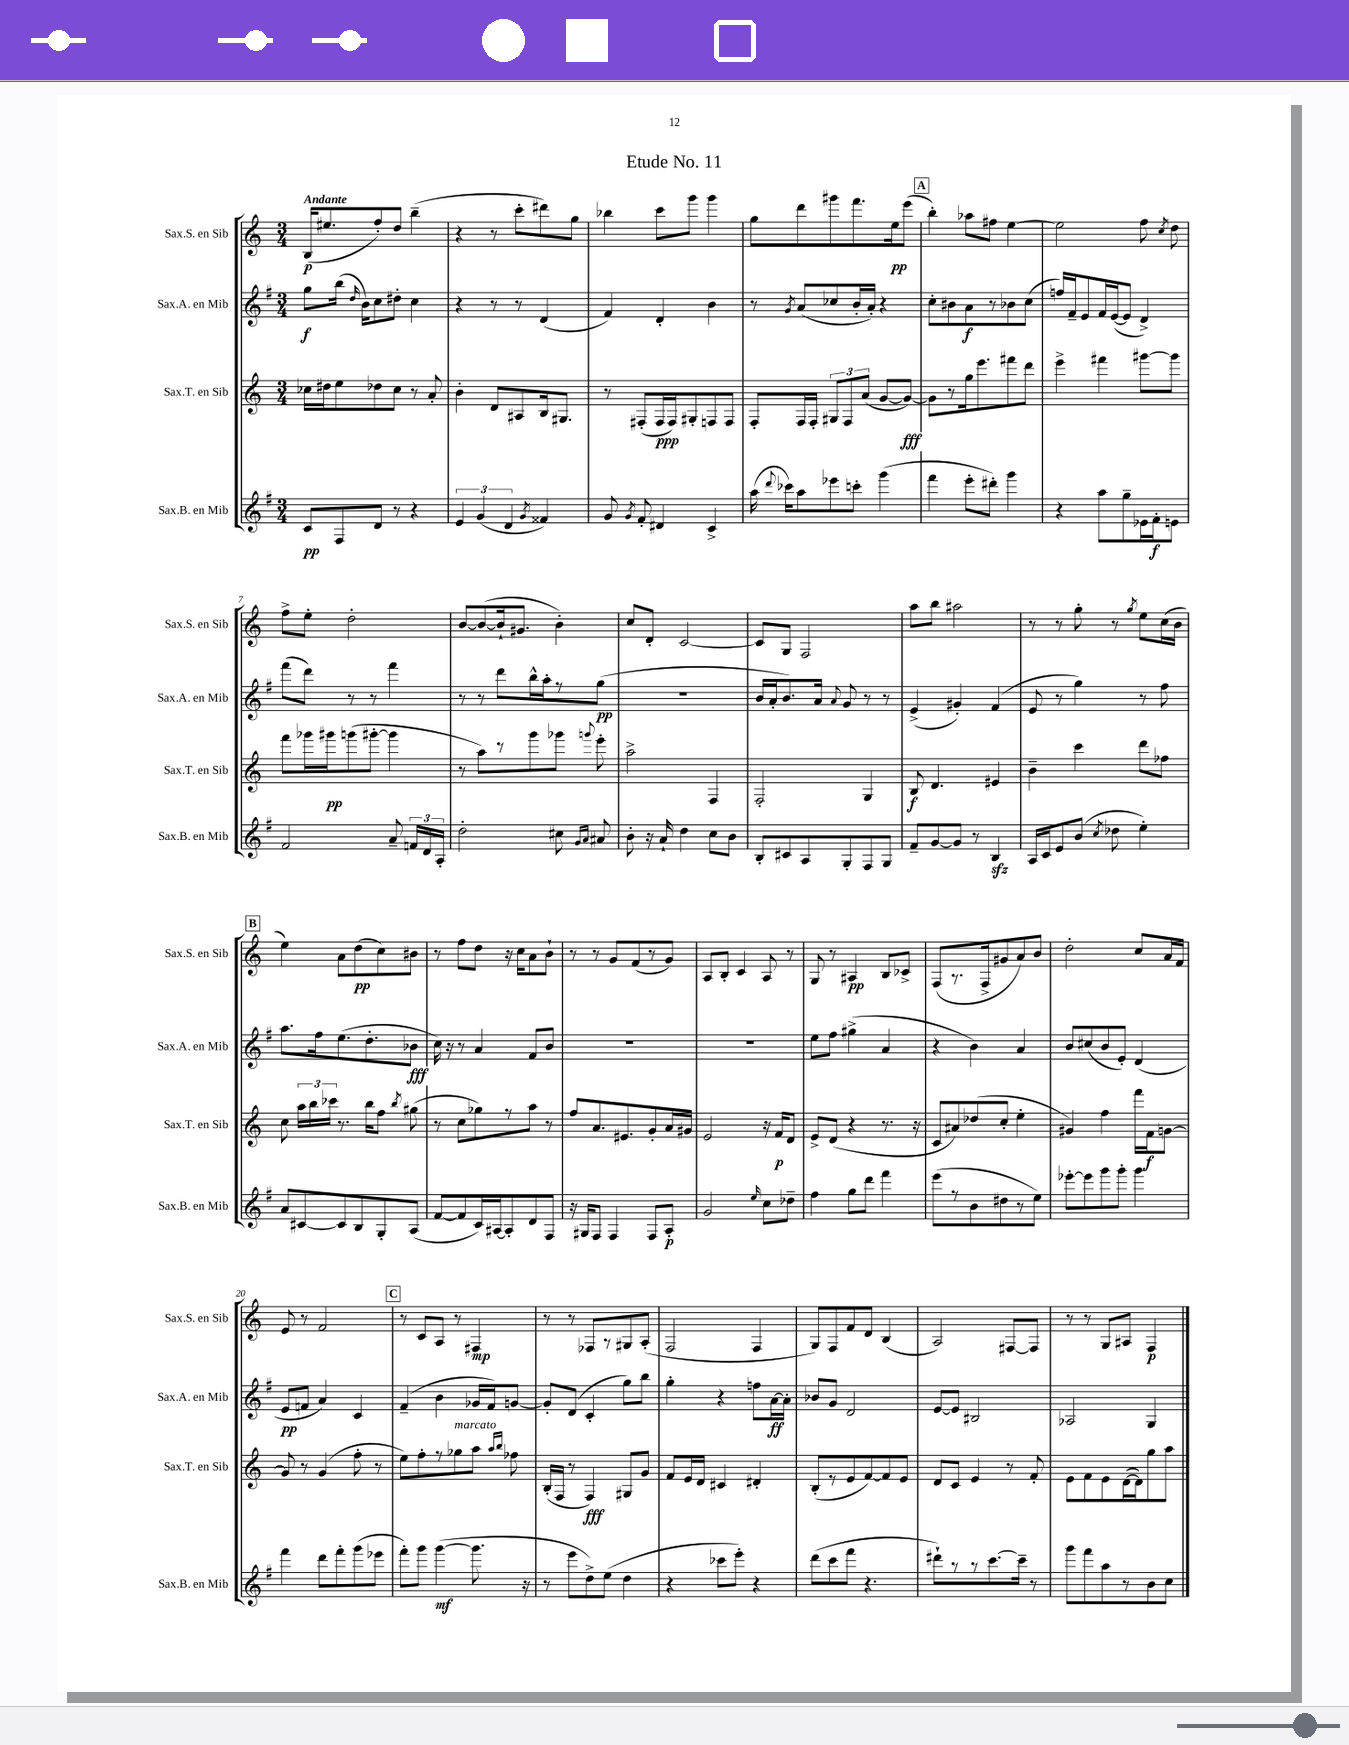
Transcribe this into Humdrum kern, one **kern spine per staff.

**kern	**kern	**kern	**kern
*staff4	*staff3	*staff2	*staff1
*clefG2	*clefG2	*clefG2	*clefG2
*k[f#]	*k[]	*k[f#]	*k[]
*M3/4	*M3/4	*M3/4	*M3/4
8c	16cc-	8gg	(16B
.	16dd#	.	8.ee#
8F#	8ee	(16bb	.
.	.	16qqdd	.
.	.	16b)	.
8d	8dd-	8cc	8ff')
8r	8cc-	8dd#'	8dd
4r	8r	4cc	(4bb~
.	8a'	.	.
=	=	=	=
6e	4b'	4r	4r
(6g	.	.	.
.	8d	8r	8r
6d	.	.	.
.	8A#	8r	8ccc'
8qg	.	.	.
4f##)	16B	(4d	8ddd#)
.	8.G#	.	.
.	.	.	8gg
=	=	=	=
8g	8r	4f#)	4bb-
8qg	.	.	.
8f#'	(8F#'	.	.
4d#	16F#	4d'	8ccc
.	16F#)	.	.
.	8G#'	.	8ggg
4c^	8F	4b	4ggg
.	8F	.	.
=	=	=	=
(16aa	8F'	8r	8gg
8qqddd	.	.	.
16ccc-)	.	.	.
.	.	8qg	.
8aa	16F	(8a	8ddd
.	16F'	.	.
8eee-	12G#	8cc-	8ggg#
.	12F	.	.
8ccc'	.	16b'	8.fff
.	(12a	.	.
.	.	16a')	.
(4ggg	[8g	4r	.
.	.	.	16ee
.	8g_)	.	(8eee
=	=	=	=
4fff#	8g]	8cc'	4bb')
.	8r	8b#	.
8eee'	16gg	8a	8aa-
.	8.eee	.	.
8ddd#')	.	8r	8ff#
4ggg	8fff#	8b-	[4ee
.	8ddd	(8cc	.
=	=	=	=
4r	4eee^	16ff)	2ee]
.	.	16f#~	.
.	.	8e	.
8aa	4fff#	16f#	.
.	.	([16e	.
8gg~	.	8e]	.
16e-	[8ggg#	4d^)	8ff
16f#'	.	.	.
.	.	.	8qcc
8e	8ggg#]	.	8dd
=	=	=	=
2f#	8fff	(8fff#	8ff^
.	16ggg-	8ddd)	8ee'
.	16ggg#	.	.
.	(8ggg	8r	2dd'
.	[8ggg#'	8r	.
8a~	4ggg#]	4fff#	.
24f	.	.	.
24d	.	.	.
24A'	.	.	.
=	=	=	=
2dd'	8r	8r	[8b
.	8aa)	8r	(8b_
.	8r	8ddd	16b`]
.	.	.	8.g#
.	8ggg	16bb^^	.
.	.	16aa'	.
8cc#	8ggg-	8r	4b')
16qqg	.	.	.
16qqa	8qqggg	.	.
8a#	8eee'	(8gg	.
=	=	=	=
8b'	2aa^	2.r	8cc
16r	.	.	8d'
16a`	.	.	.
4dd	.	.	[2c
8cc	4F	.	.
8b	.	.	.
=	=	=	=
8B'	2F'	16b	8c]
.	.	16a'	.
8c#	.	8.b)	8G
8A	.	.	2F
.	.	16a	.
.	.	8qqa	.
8G'	.	8g	.
8F#	4G	8r	.
8G	.	8r	.
=	=	=	=
8f#~	8B	(4e^	8aa
[8g	4.d	.	8bb
8g]	.	4g#')	2aa#
8r	.	.	.
4B	4e#	(4f#	.
=	=	=	=
16A	4b~	8e	8r
16c	.	.	.
8e	.	8r	8r
(8b	4ccc	4gg)	8gg'
8qcc	.	.	.
8dd-	.	.	8r
.	.	.	8qgg
4ee')	8ddd	8r	8ee
.	8ff-	8ff#	(16cc
.	.	.	16b
=	=	=	=
8a	8cc	8.aa	4ee)
[8c#	24aa	.	.
.	24bb	.	.
.	.	16ff#	.
.	24ccc-	.	.
8c#]	8.r	(8.ee	8a
8B	.	.	(8dd
.	16bb	8.dd'	.
8G'	8ff	.	8cc)
.	8qbb	.	.
(8A	(8gg#	8b-	8b#
=	=	=	=
[8f#	8r	16cc)	8r
.	.	16r	.
8f#]	8cc	8r	8ff
16c)	8gg-)	4a	8dd
[16A#	.	.	.
8A#']	8r	.	16r
.	.	.	16cc
8d	8aa	8f#	8a
8F#	8r	8b	8b`
=	=	=	=
16r	8ff	2.r	8r
16G#	.	.	.
8F#	8.a	.	8r
4F#	.	.	8g
.	8.e#	.	.
.	.	.	(8f
8F#	8g'	.	8r
8A'	16a	.	8g)
.	16g#	.	.
=	=	=	=
2g	2e	2.r	8A
.	.	.	8B'
.	.	.	4c
16qqee	.	.	.
8cc	16r	.	8A
.	16f	.	.
8dd-~	8d	.	8r
=	=	=	=
4ff#	8e^	8ee	8G
.	(8d	8ff#	8r
8gg	4r	(4gg#^	4A#
8ddd	.	.	.
4fff#	8.r	4a	8B
.	.	.	8c-^
.	16r	.	.
=	=	=	=
(8eee	8c	4r	(8F
8r	8a#)	.	8.r
8b	(8dd-	4b)	.
.	.	.	16F^
8dd#	8cc'	.	8g#
8r	4ee'	4a	8a)
8ee)	.	.	8b
=	=	=	=
[8eee-'	4g#)	8b	2dd'
8eee-]	.	(8cc#	.
8ggg	4ff	8b	.
8ggg'	.	8e')	.
4ggg	16fff	(4d	8cc
.	16f	.	.
.	[8g	.	16a
.	.	.	16f
=	=	=	=
4fff#	8g]	8e	8e
.	8r	8f	8r
8ddd	(4g	4a)	2f
8fff#'	.	.	.
(8ggg	8ff'	4c	.
8eee-	8r	.	.
=	=	=	=
8fff#')	8ee)	(4f#~	8r
8ggg	8ff'	.	8c
([4ggg	8r	4b	8A
.	8gg-	.	8r
8.ggg]	8aa	16g-	4F#
.	.	16f#)	.
.	16qqaa	.	.
.	16qqbb	.	.
.	8ff-	[8g	.
16r	.	.	.
=	=	=	=
8r	(16B'	8g']	8r
.	16F	.	.
8eee	8r	(8d	8r
8dd^)	4F)	4c'	8F-
(8ee	.	.	8r
4dd	8G#	8gg)	8G#
.	8g	8bb	(8A'
=	=	=	=
4r	8f	4gg'	2F
.	16e	.	.
.	16d	.	.
8ccc-	4c#	4r	.
8eee')	.	.	.
4r	4d#'	8ff	4F
.	.	[16a	.
.	.	16a']	.
=	=	=	=
(8ddd	(8B'	8b-	8G)
8ccc	8r	8g	8F
8fff#	8e	2d	8f
4.r	[8f)	.	8d
.	8f]	.	(4B
.	8e	.	.
=	=	=	=
8ddd#`)	8d	[8e	2A)
8r	8c	8e]	.
8r	4e	2B#	.
[8.ccc	.	.	.
.	8r	.	[8F#
16ccc~]	.	.	.
8r	8f'	.	8F#]
=	=	=	=
8ggg	8e	2A-	8r
8fff#	8f	.	8r
8aa	8e	.	8G
8r	([16d	.	8A#
.	16d])	.	.
8b	8gg	4G	4F
8cc	8aa	.	.
==	==	==	==
*-	*-	*-	*-
